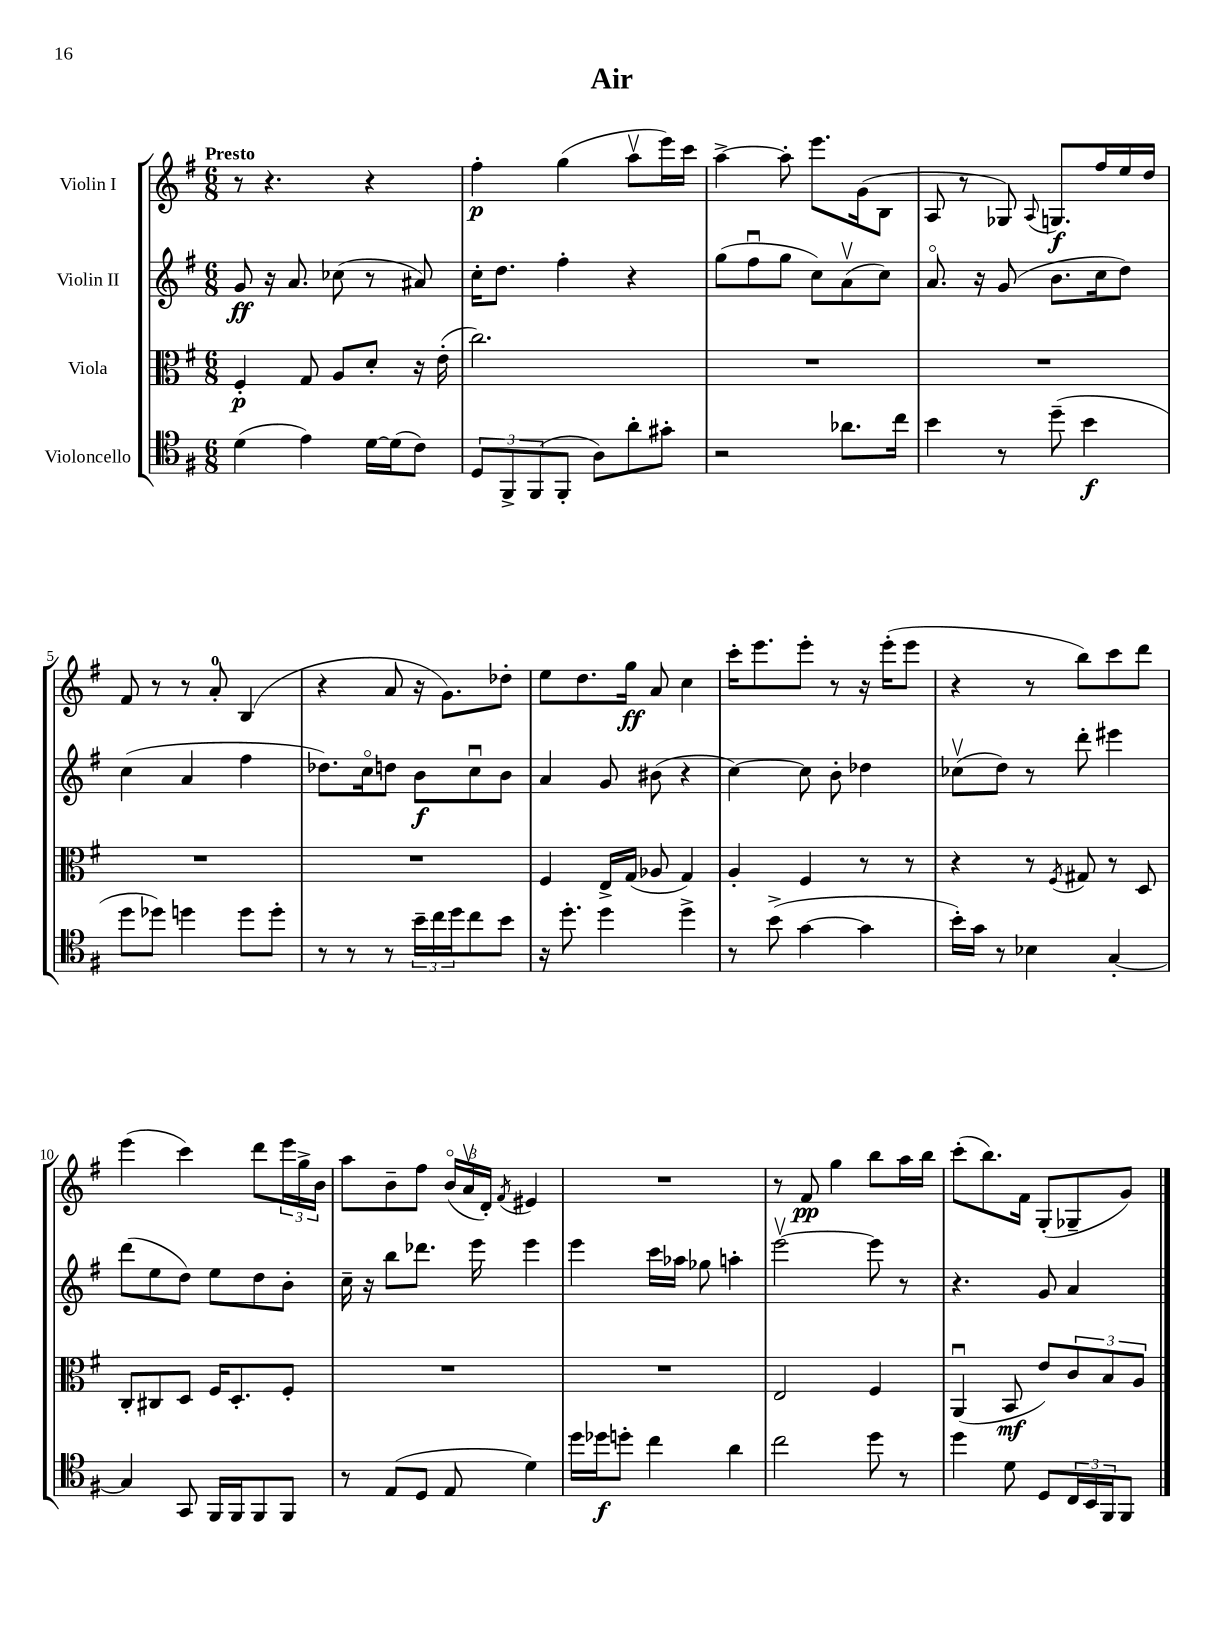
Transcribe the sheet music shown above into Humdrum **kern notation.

**kern	**kern	**kern	**kern
*staff4	*staff3	*staff2	*staff1
*clefC4	*clefC3	*clefG2	*clefG2
*k[f#]	*k[f#]	*k[f#]	*k[f#]
*M6/8	*M6/8	*M6/8	*M6/8
(4d	4F#'	8g	8r
.	.	16r	4.r
.	.	8.a	.
4e)	8G	.	.
.	8A	(8cc-	.
[16d	8d'	8r	4r
(16d]	.	.	.
8c)	16r	8a#)	.
.	(16e'	.	.
=	=	=	=
12D	2.cc)	16cc'	4ff#'
.	.	8.dd	.
12FF#^	.	.	.
(12FF#	.	.	.
8FF#'	.	4ff#'	(4gg
8A)	.	.	.
8a'	.	4r	8aav
8g#'	.	.	16eee)
.	.	.	16ccc
=	=	=	=
2r	2.r	(8gg	[4aa^
.	.	8ff#u	.
.	.	8gg	8aa']
.	.	8cc)	8.eee
8.a-	.	(8av	.
.	.	.	(16g
.	.	8cc)	8B
16cc	.	.	.
=	=	=	=
4b	2.r	8.ao	8A
.	.	.	8r
.	.	16r	.
8r	.	(8g	8G-)
.	.	.	8qqA
(8dd~	.	8.b	8.G
4b	.	.	.
.	.	16cc	16ff#
.	.	8dd)	16ee
.	.	.	16dd
=	=	=	=
8dd	2.r	(4cc	8f#
8dd-)	.	.	8r
4dd	.	4a	8r
.	.	.	8a'
8dd	.	4ff#	(4B
8dd'	.	.	.
=	=	=	=
8r	2.r	8.dd-)	4r
8r	.	.	.
.	.	16cco	.
8r	.	8dd	8a
24b~	.	8b	16r
24cc	.	.	.
.	.	.	8.g)
24dd	.	.	.
8cc	.	8ccu	.
8b	.	8b	8dd-'
=	=	=	=
16r	4F#	4a	8ee
8.dd'	.	.	.
.	.	.	8.dd
4dd	16E^	8g	.
.	(16G	.	16gg
.	8A-	(8b#	8a
4dd^	4G)	4r	4cc
=	=	=	=
8r	4A'	[4cc)	16ccc'
.	.	.	8.eee
(8b^	.	.	.
[4g	4F#	8cc]	8eee'
.	.	8b'	8r
4g]	8r	4dd-	16r
.	.	.	(16eee'
.	8r	.	8eee
=	=	=	=
16b')	4r	(8cc-v	4r
16g	.	.	.
8r	.	8dd)	.
4B-	8r	8r	8r
.	8qF#	.	.
.	8G#	8ddd'	8bb)
[4G'	8r	4eee#	8ccc
.	8D	.	8ddd
=	=	=	=
4G]	8C'	(8ddd	(4eee
.	8C#	8ee	.
8GG	8D	8dd)	4ccc)
16FF#	16F#	8ee	.
16FF#	8.D'	.	.
8FF#	.	8dd	8ddd
8FF#	8F#'	8b'	24eee
.	.	.	24gg^
.	.	.	24b
=	=	=	=
8r	2.r	16cc~	8aa
.	.	16r	.
(8E	.	8bb	8b~
8D	.	8.ddd-	8ff#
8E	.	.	(24bo
.	.	.	24av
.	.	16eee	.
.	.	.	24d')
.	.	.	8qf#
4d)	.	4eee	4e#
=	=	=	=
16dd	2.r	4eee	2.r
16dd-	.	.	.
8dd'	.	.	.
4cc	.	16ccc	.
.	.	16aa-	.
.	.	8gg-	.
4a	.	4aa'	.
=	=	=	=
2cc	2E	[2eeev	8r
.	.	.	8f#
.	.	.	4gg
8dd	4F#	8eee]	8bb
8r	.	8r	16aa
.	.	.	16bb
=	=	=	=
4dd	(4AAu	4.r	(8ccc'
.	.	.	8.bb)
8d	8BB	.	.
.	.	.	16f#
8D	8e)	8g	(8G'
24C	12c	4a	8G-~
24BB	.	.	.
24FF#	12B	.	.
8FF#	.	.	8g)
.	12A	.	.
==	==	==	==
*-	*-	*-	*-
